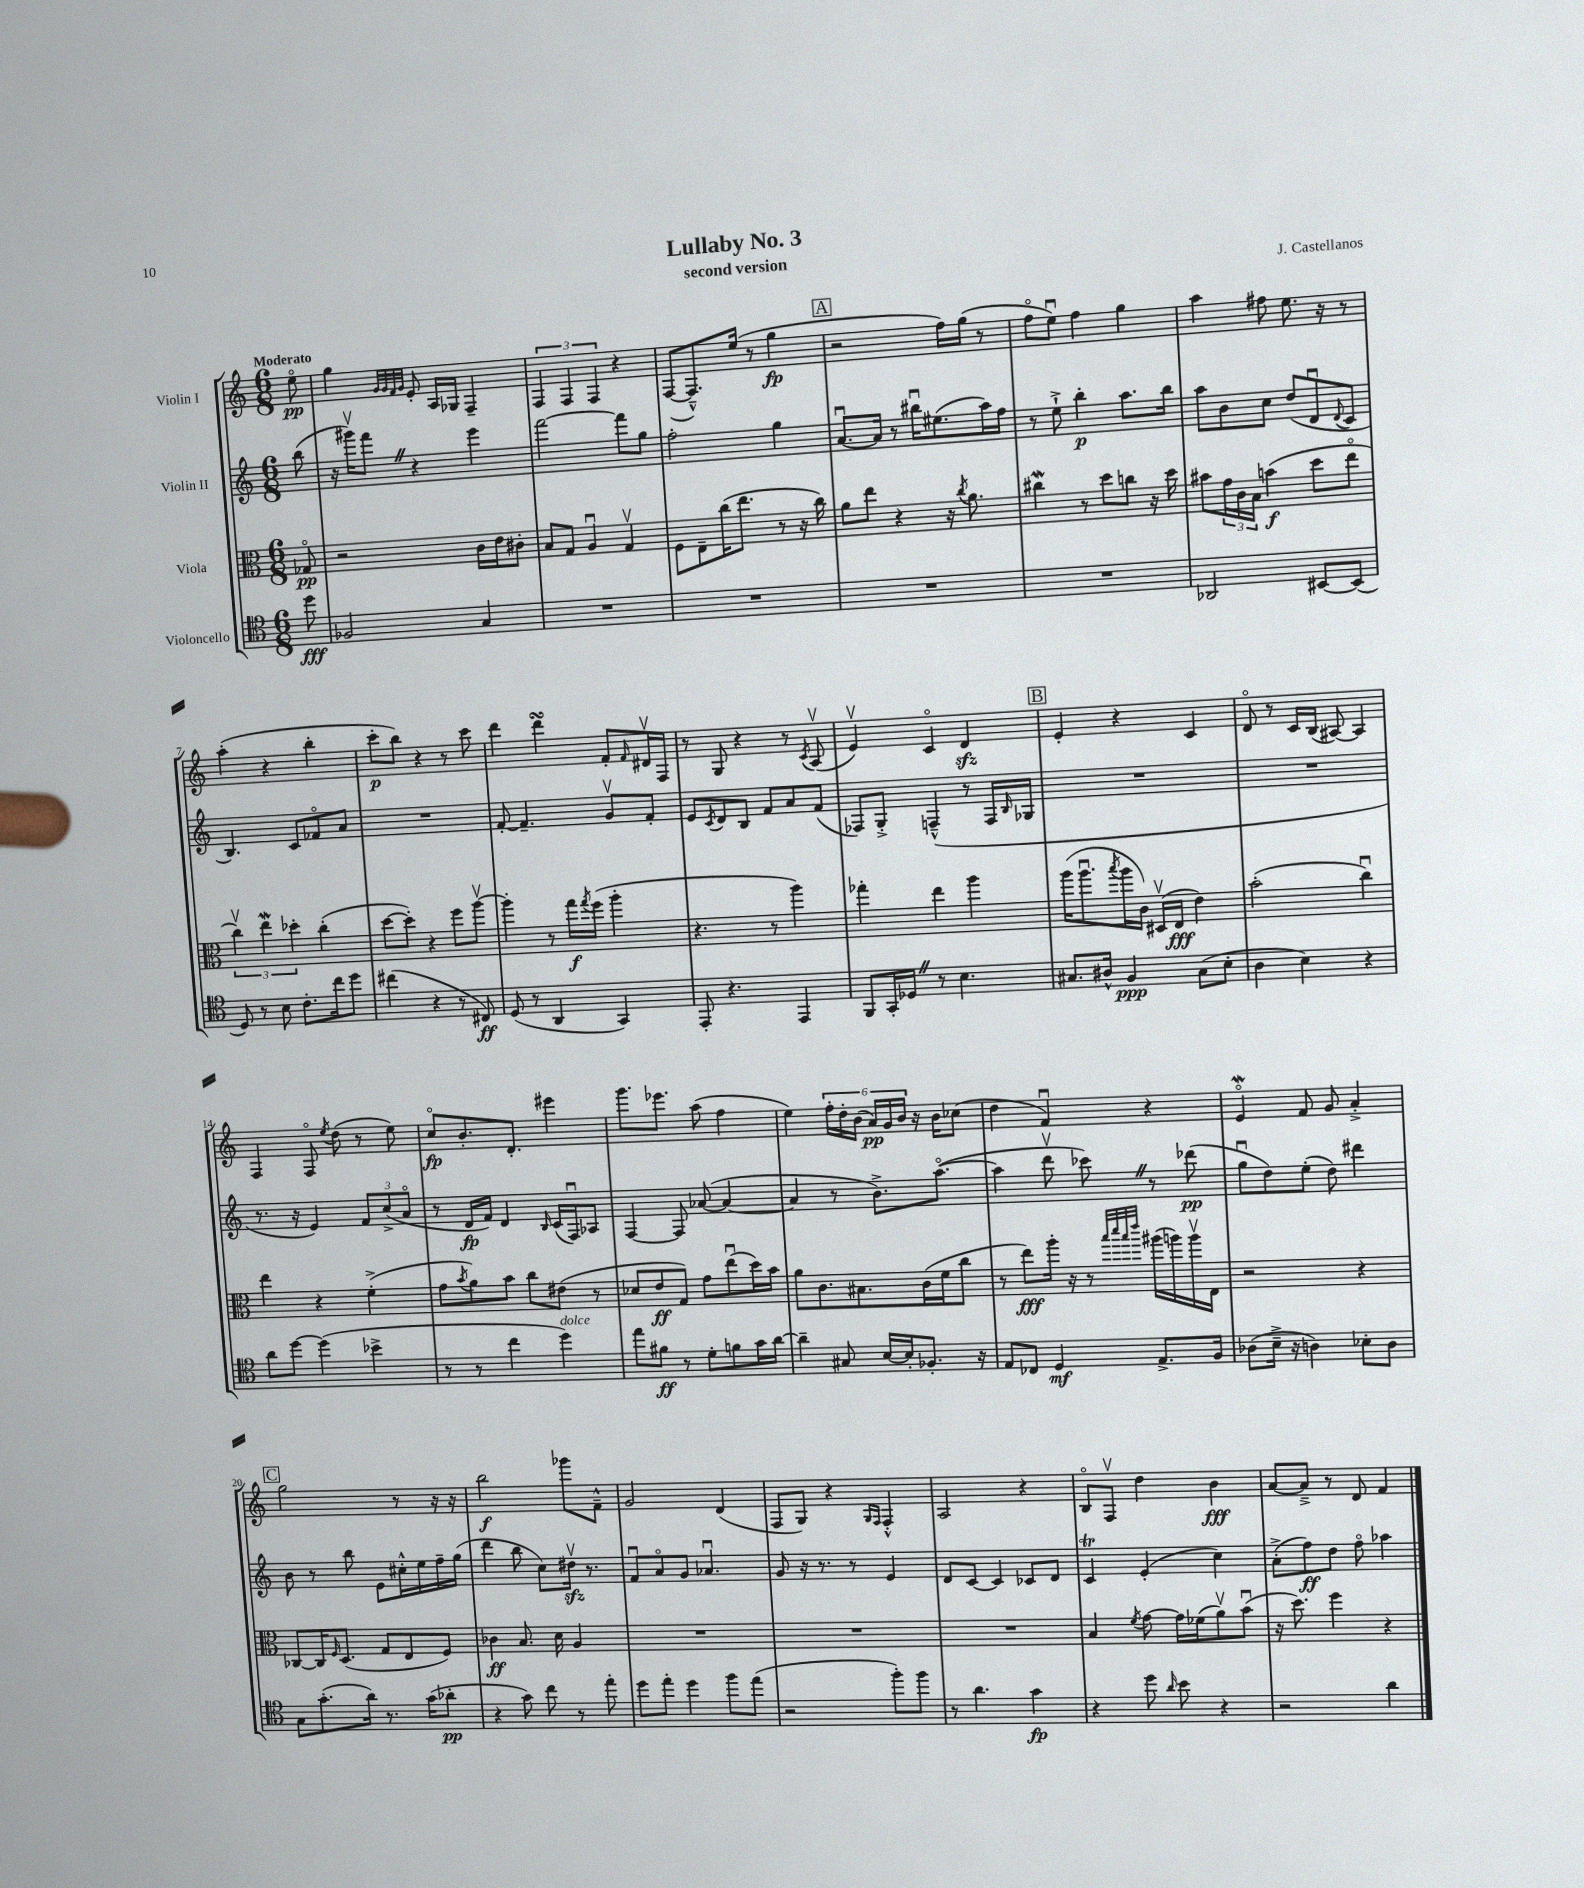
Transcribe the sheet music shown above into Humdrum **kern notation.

**kern	**kern	**kern	**kern
*staff4	*staff3	*staff2	*staff1
*clefC4	*clefC3	*clefG2	*clefG2
*k[]	*k[]	*k[]	*k[]
*M6/8	*M6/8	*M6/8	*M6/8
8dd\	8G-o/	(8bb\	8eeo\
=	=	=	=
2F-/	2r	16r	4gg\
.	.	16ggg#v\LK)	.
.	.	8fff\J	.
.	.	.	32qqg/LLL
.	.	.	32qqg/
.	.	.	32qqf/
.	.	.	32qqg/JJJ
.	.	4r	8e'/
.	.	.	16A/LL
.	.	.	16G-/JJ
4G/	16c\LL	4eee\	4F~/
.	16e\J	.	.
.	8c#'\J	.	.
=	=	=	=
2.r	8B/L	[2fff\	6F/
.	8G/J	.	.
.	.	.	6F/
.	4Au/	.	.
.	.	.	6F/
.	4Gv/	8fff\]L	4r
.	.	8gg\J	.
=	=	=	=
2.r	8F\L	2ff'\	([8F/L
.	8E~\	.	8.F~^^/])
.	(16cc\K	.	.
.	8.ee\J	.	(16ee/Jk
.	.	.	8r
.	8r	4gg\	4gg\
.	16r	.	.
.	16cc\)	.	.
=	=	=	=
2.r	8a\L	[8.au/L	2r
.	8ee\J	.	.
.	.	16a/]Jk	.
.	4r	8r	.
.	.	16bb#u\LK	.
.	.	(8.ee#\	.
.	16r	.	16ff\LL)
.	8qcc/	.	.
.	8.a\	.	(16gg\JJ
.	.	16aa\L)	8r
.	.	16ff\JJ	.
=	=	=	=
2.r	4cc#\	8r	8ffo\L
.	.	8ee`^\	8eeu\J)
.	8r	4bb'\	4ff\
.	8dd\L	.	.
.	8cc\J	8.aa\L	4gg\
.	16r	.	.
.	16dd\	16bb\Jk	.
=	=	=	=
2AA-/	8b#\L	8aa\L	4aa\
.	24g\L	8b\	.
.	24c\	.	.
.	24B\JJ	.	.
.	(4b\	8cc\J	8ff#\
.	.	(8dd/L	8.ee\
[8BB#/L	8dd\L	8du/	.
.	.	.	16r
.	.	8qqd/	.
(8BB#/]J	8eeo\J	8c/J	8r
=	=	=	=
8D/)	6ccv\)	4.B/)	(4aa'\
8r	.	.	.
.	6ee\	.	.
8B\	.	.	4r
.	6dd-'\	.	.
8.c'\L	.	8c/L	.
.	(4cc'\	8f-o/	4bb'\
16cc\k	.	.	.
8dd\J	.	8a/J	.
=	=	=	=
(4cc#\	[8dd\L	2.r	8ccc'\L
.	8dd'\]J)	.	8bb\J)
4r	4r	.	4r
8r	8ff\L	.	8r
8C#/)	[8aav\J	.	8ccc\
=	=	=	=
(8D/	4aa'\]	[8f'/	4ddd\
8r	.	4.f~/]	.
4AA/	8r	.	4ddd\
.	16gg\LL	.	.
.	8qgg/	.	.
.	(16ff\JJ	.	.
4GG/)	4aa'\	8gv/L	8f'/L
.	.	.	16qqf/
.	.	8f'/J	16d#v/L
.	.	.	16F/JJ
=	=	=	=
8EE'/	4.r	8e/L	8r
.	.	8qc/	.
4.r	.	8d/	8G/
.	.	8B/J	4r
.	8r	8f/L	.
4EE/	4aa\)	8a/	8r
.	.	.	8qc/
.	.	(8f/J	(8Av/
=	=	=	=
8FF/L	4gg-'\	8F-/L)	4ev/)
16GG'/L	.	8G'^/J	.
16D-/JJ	.	.	.
8r	4ee\	(4F~^^/	4co/
4.B\	.	.	.
.	4aa\	8r	4d/
.	.	16F/LL	.
.	.	16qqB/	.
.	.	16G-/JJ	.
=	=	=	=
8.G#/L	(16aa\LK	2.r	4e'/
.	8.aau\	.	.
16A#^^/Jk	.	.	.
.	8qbb/	.	.
4F/	16aa\L	.	4r
.	16c\JJ)	.	.
.	(16D#v/LL	.	.
.	16E/JJ	.	.
(8G#\L	4e\)	.	4c/
8B'\J	.	.	.
=	=	=	=
4A\	(2b'\	2.r	8do/
.	.	.	8r
4B\)	.	.	16c/LL
.	.	.	(16B/JJ
.	.	.	[8A#/)
4r	4ccu\)	.	4A#/]
=	=	=	=
8a\L	4ee\	8.r	4F/
[8dd\J	.	.	.
.	.	16r	.
(4dd\]	4r	4e/)	8Fo/
.	.	.	8qee/
.	.	.	(8dd\
4b-^\	(4f'^\	12f/L	8r
.	.	(12cc^/	.
.	.	.	8ee\)
.	.	12ao/J	.
=	=	=	=
8r	8g\L	8r	8cco/L
.	8qb/	.	.
8r	8a\)	16d/LL	8.b'/
.	.	16f/JJ)	.
4cc\	8b\J	4d/	.
.	.	.	8.d'/J
.	8cc\L	.	.
.	.	16qqB/	.
4dd\)	(8e#\J	(16c/LL	4eee#\
.	.	16Fu/J)	.
.	8r	8A-/J	.
=	=	=	=
8ee\L	8d-/L	[4F/	8.ggg\L
8f#\J	8e/	.	.
.	.	.	8.eee-\J
8r	8G/J)	8F/]	.
8d'\L	8g\L	([8a-/	(8aa\
8f\	(8eeu\	4a-/_	4ff\
16g\L	16dd\L)	.	.
[16a\JJ	16b\JJ	.	.
=	=	=	=
4a~\]	8a\L	4a-/]	4ee\)
.	8.c\	.	.
8G#/	.	8r	24ff'\LL
.	.	.	24dd'\
.	8.B#\	.	.
.	.	.	(24b\JJ
[16B/LL	.	8.b^\L)	24a/LL)
.	.	.	24g/
16B'/]J	.	.	.
.	.	.	24b/JJ
8.F-'/J	(16c\L	.	16r
.	16f\J	([8.aao\J	16b\LK
.	8cc\J	.	(8cc-\J
16r	.	.	.
=	=	=	=
8E/L	8r	4aa\]	4dd\
8C-/J	8ee\L)	.	.
4D/	16aa'\Jk	8dddv\	4fu/)
.	16r	.	.
.	8r	8ccc-\)	.
.	32qqbb/LLL	.	.
.	32qqddd/	.	.
.	32qqbb/	.	.
.	32qqeee/JJJ	.	.
8.E^/L	(16aa#\LL	8r	4r
.	16aa\)	.	.
.	16aav\	(8ddd-\	.
16F/Jk	16E\JJ	.	.
=	=	=	=
(8A-\L	2r	8ggu\L	4eo/
16B~^\Jk	.	8dd\)	.
16r	.	.	.
4A\)	.	(8ee'\J	8f/
.	.	8dd\)	8g/
8B-'\L	4r	4ddd#\	4a'^/
8A\J	.	.	.
=	=	=	=
8G\L	[8C-/L	8b\	2gg\
(8.g'\	16C-/]K	8r	.
.	16qqF/	.	.
.	(8.D/J	.	.
.	.	8bb\	.
16a\Jk)	.	.	.
8.r	8G/L	8e\L	.
.	8E/	16cc#'^^\L	8r
(16g\LK	.	16ee\	.
8a-'\J	8F/J)	16ff~\	16r
.	.	(16gg\JJ	16r
=	=	=	=
4r	4c-\	4ddd\	2bb\
8g\)	8.B/	8bb\	.
8cc\	.	8cc\L)	.
.	16d\	.	.
8r	4A/	16dd#v\Jk	8ggg-\L
.	.	8.r	.
8ee'\	.	.	8f~^^\J
=	=	=	=
8dd\L	2.r	8fu/L	2g/
8ee'\J	.	8ao/	.
4dd\	.	8g/J	.
.	.	4.a-u/	.
8ff\L	.	.	(4d/
(8ee\J	.	.	.
=	=	=	=
2r	2.r	8g/	8F/L
.	.	16r	8G/J)
.	.	8.r	.
.	.	.	4r
.	.	8r	.
.	.	.	16qqG/LL
.	.	.	16qqF/JJ
8ff'\L)	.	4e/	4F'^^/
8ff\J	.	.	.
=	=	=	=
8r	2.r	8d/L	2A/
4.a\	.	[8c/J	.
.	.	4c/]	.
4g\	.	8c-/L	4r
.	.	8d/J	.
=	=	=	=
4r	4B/	4c/	8Bo/L
.	.	.	8Fv/J
.	8qf/	.	.
8dd\	[8g\	(4e'/	4dd\
16qqa/	.	.	.
8b\	16g\]LL	.	.
.	(16f-\J	.	.
4r	8av\)	4cc\)	4b\
.	(8bu\J	.	.
=	=	=	=
2r	16r	(8a'^\L	[8a/L
.	8.dd\)	.	.
.	.	8ff\)	8a~^/]J
.	4ff\	8dd\J	8r
.	.	8ffo\	8d/
4a\	4r	4aa-\	4f/
==	==	==	==
*-	*-	*-	*-
